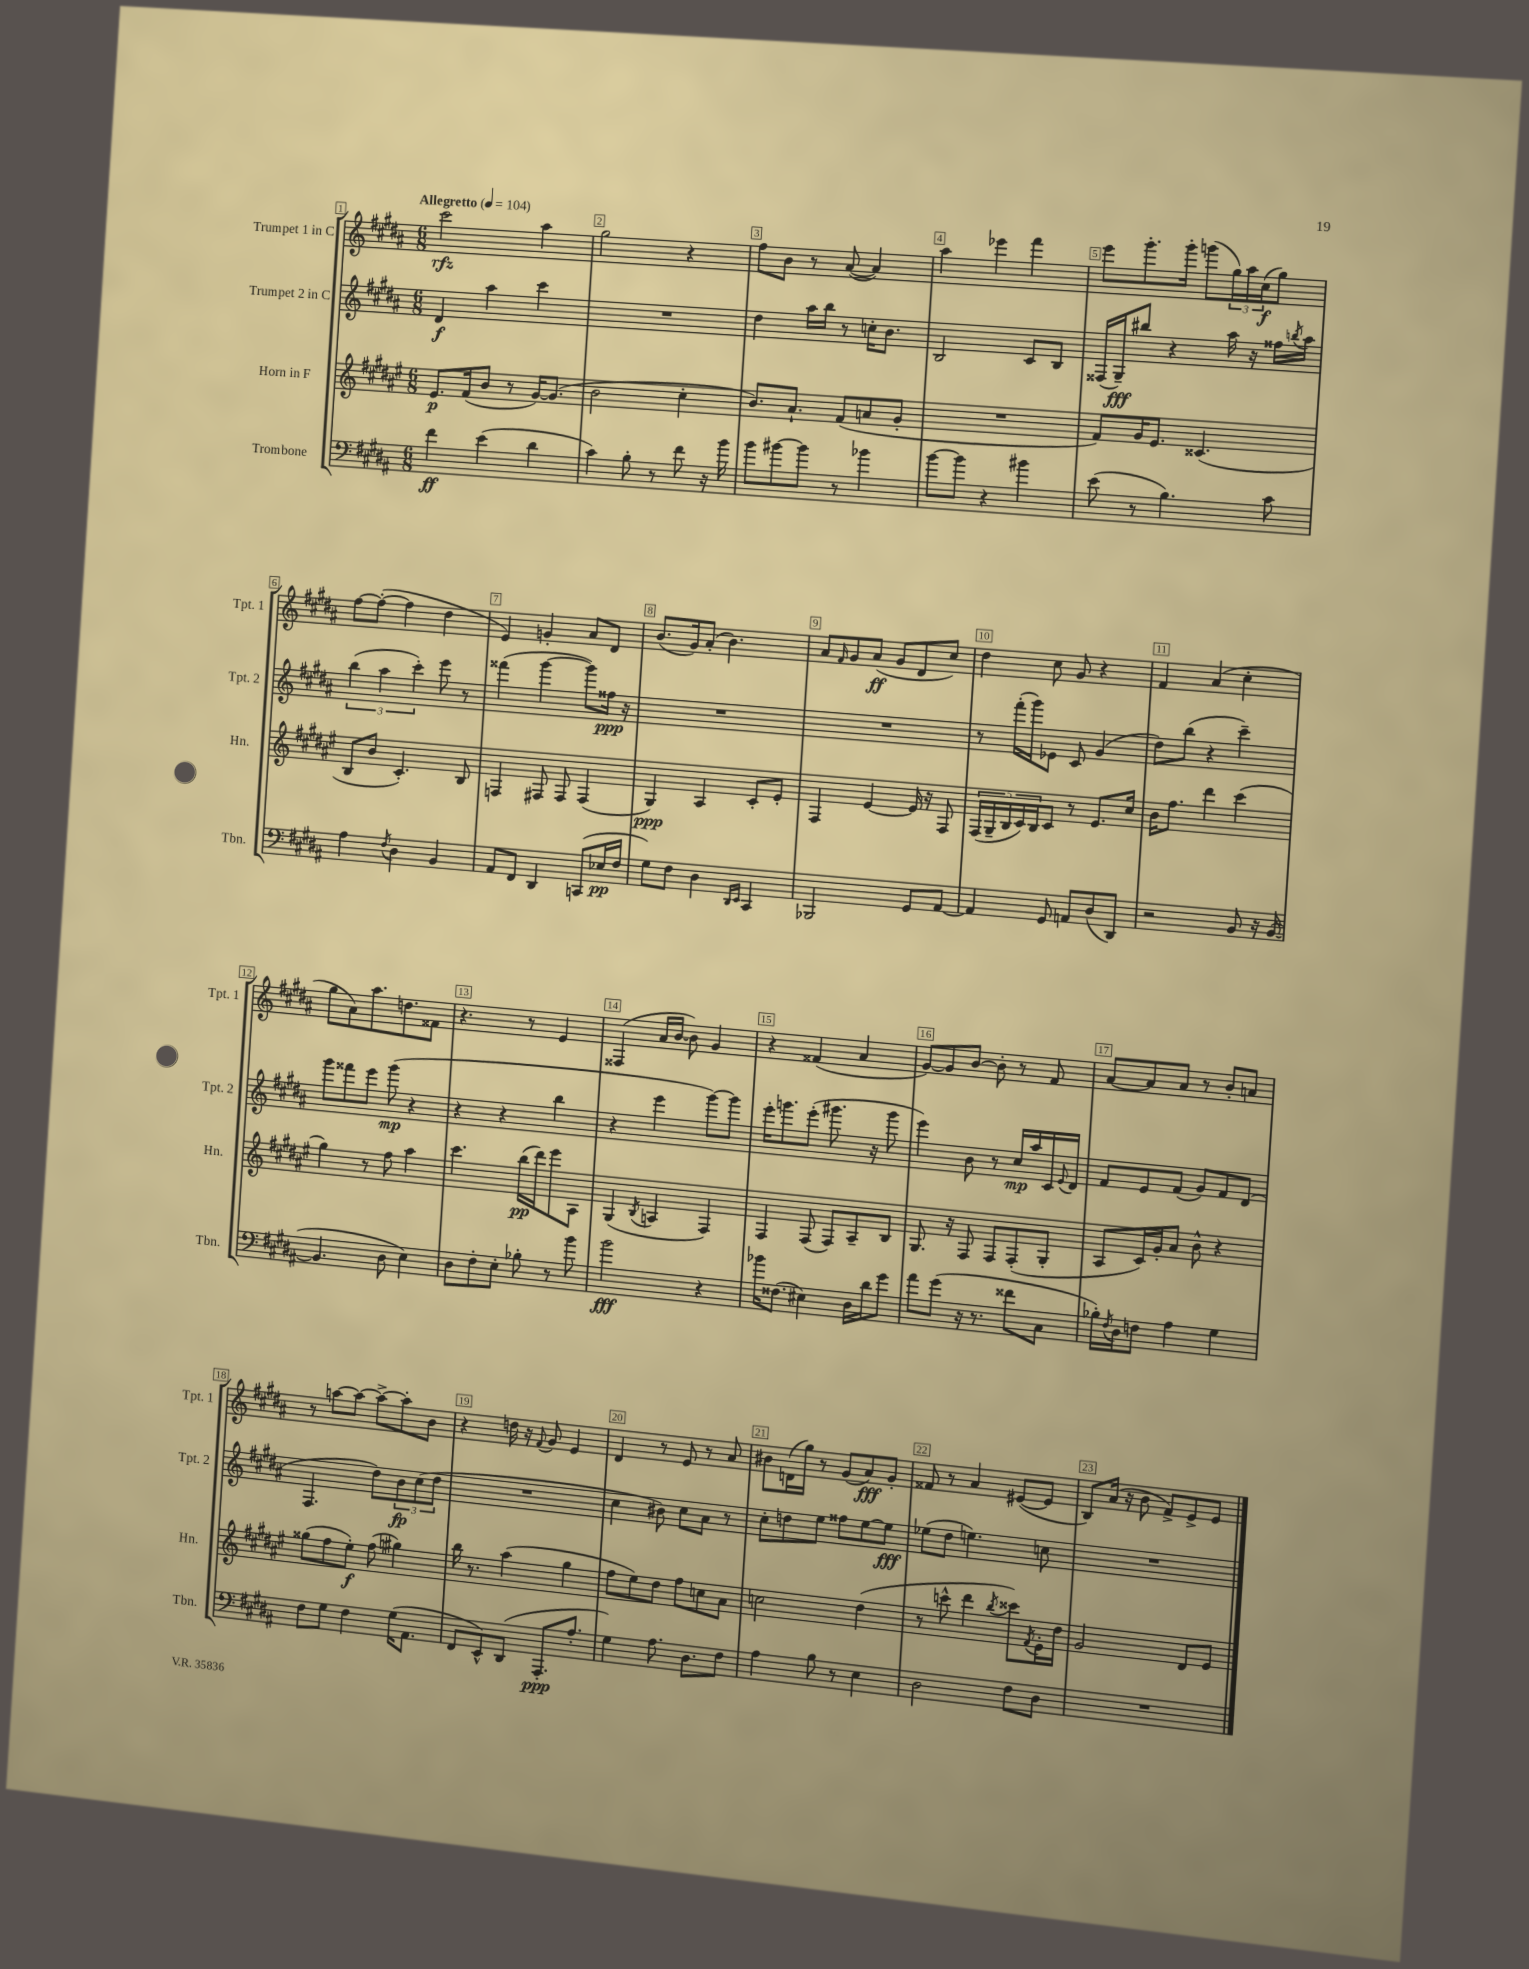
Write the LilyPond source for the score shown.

<<
\new StaffGroup <<
\new Staff = "s0" \with { instrumentName = "Trumpet 1 in C" shortInstrumentName = "Tpt. 1" } {
    \clef treble \key b \major \numericTimeSignature \time 6/8 \tempo "Allegretto" 4 = 104
    cis'''2\rfz ais''4 |
    gis''2 r4 |
    fis''8 b'8 r8 ais'8~( ais'4) |
    ais''4 ees'''4 fis'''4 |
    e'''8 gis'''8.-. gis'''16-. g'''8( \tuplet 3/2 { gis''16) ais''16 cis''16\f( } gis''8) |
    fis''8~ fis''8~-.( fis''4 dis''4 |
    e'4) g'4-. ais'8 dis'8 |
    b'8.( gis'16) ais'8-.( b'4.) |
    ais'8 \grace { fis'16 } gis'8 ais'8\ff( gis'8 dis'8 cis''8) |
    dis''4 cis''8 gis'8 r4 |
    fis'4 ais'4( cis''4-. |
    gis''8 ais'8) ais''8. d''8. fisis'8 |
    r4. r8 e'4 |
    fisis4( ais'16 b'16~ b'8) gis'4 |
    r4 fisis'4( ais'4 |
    gis'8~) gis'8 b'8~ b'8-. r8 fis'8 |
    ais'8~ ais'8 ais'8 r8 b'8-. a'8 |
    r8 a''8~ a''8~ a''8~-> a''8-. b'8 |
    r4 d''16 r16 \appoggiatura { fis'8 } gis'8 e'4 |
    dis'4 r8 e'8 r8 ais'8 |
    bis'8 d'16( gis''16) r8 gis'8( ais'8\fff) gis'8-. |
    fisis'8 r8 ais'4 eis'8~( eis'8 |
    b8) ais'16( r16 b'8 fis'8->) e'8-> e'8 \bar "|." |
}
\new Staff = "s1" \with { instrumentName = "Trumpet 2 in C" shortInstrumentName = "Tpt. 2" } {
    \clef treble \key b \major \numericTimeSignature \time 6/8
    dis'4\f ais''4 cis'''4 |
    R2. |
    dis''4 ais''16 b''16 r8 c''16-. b'8. |
    b2 cis'8 b8 |
    fisis16( gis16--\fff) bis''8 r4 ais''16 r16 fisis''16 \acciaccatura { b''8 } ais''16 |
    \tuplet 3/2 { b''4( ais''4 cis'''4-.) } e'''8 r8 |
    fisis'''4( gis'''4~ gis'''8) fisis''16\ppp r16 |
    R2. |
    R2. |
    r8 fis'''16-.( gis'''16) ees'8 cis'8 gis'4( |
    dis''8) b''8( r4 cis'''4--) |
    gis'''8 fisis'''8 e'''8 gis'''8\mp( r4 |
    r4 r4 b''4 |
    r4 e'''4 gis'''8~) gis'''8 |
    e'''16-. g'''8. e'''8-.( gis'''8. r16 gis'''8 |
    e'''4) b'8 r8 cis''16\mp ais''16 cis'16 \appoggiatura { e'8 } dis'16 |
    fis'8 e'8 fis'8( gis'8) fis'8 dis'8( |
    fis4. dis''8) \tuplet 3/2 { b'8\fp cis''8( dis''8 } |
    R2. |
    cis''4 bis'8) cis''8 ais'8 r8 |
    cis''8-. d''8 e''8 fisis''8 e''8~ e''8\fff |
    ees''8( dis''8 e''4.) c''8 |
    R2. \bar "|." |
}
\new Staff = "s2" \with { instrumentName = "Horn in F" shortInstrumentName = "Hn." } {
    \clef treble \key fis \major \numericTimeSignature \time 6/8
    eis'8.\p fis'16( b'8 r8 gis'16~) gis'8.( |
    b'2 cis''4-. |
    b'8.) ais'8.-! fis'8( a'8 gis'8-. |
    R2. |
    fis'8) gis'16 eis'8. cisis'4.( |
    b8 b'8 cis'4.-.) b8 |
    f4 fis8 fis8 fis4( |
    gis4\ppp) ais4 cis'8-. eis'8-. |
    fis4 eis'4~ eis'16 r16 fis8 |
    \tuplet 5/4 { fis16( gis16-- b16 cis'16) b16 } cis'8 r8 eis'8. cis''16 |
    b'16 fis''8. dis'''4 cis'''4( |
    gis''4) r8 fis''8 ais''4 |
    cis'''4. b''16\pp( dis'''16) eis'''8 ais8 |
    gis4( \acciaccatura { b8 } a4 fis4) |
    fis4 fis8( fis8) ais8-- b8 |
    gis8. r16 fis8 fis8 fis8-.( gis8-. |
    ais8 cis'16) gis'16-. ais'8 b'8-^ r4 |
    gisis''8( fis''8 eis''8-.\f) fis''8( gis''4) |
    b''16 r8. ais''4( gis''4 |
    fis''8 eis''8) dis''8 fis''8 c''8 ais'8 |
    c''2 dis''4( |
    r8 c'''8-^ dis'''4 \acciaccatura { b''8 } cisis'''8) \acciaccatura { fis'8 } eis'16-. dis''16 |
    gis'2 dis'8 eis'8 \bar "|." |
}
\new Staff = "s3" \with { instrumentName = "Trombone" shortInstrumentName = "Tbn." } {
    \clef bass \key b \major \numericTimeSignature \time 6/8
    fis'4\ff e'4( dis'4 |
    cis'4) b8-. r8 fis'8 r16 b'16 |
    b'8 bis'8~ bis'8 r8 bes'4 |
    b'8~ b'8 r4 bis'4 |
    e'8( r8 b4.) cis'8 |
    ais4 \acciaccatura { fis8 } dis4 b,4 |
    ais,8 fis,8 dis,4 c,8( ees16\pp fis16 |
    gis8) fis8 dis4 \grace { dis,16 e,16 } cis,4 |
    bes,,2 gis,8 ais,8~ |
    ais,4 gis,8 a,8 dis8( dis,8) |
    r2 b,8 r16 b,16~( |
    b,4. dis8 e4) |
    dis8 fis8-. e8-. bes8-. r8 b'8 |
    b'2\fff r4 |
    bes'16 fisis8.( eis4) dis16 dis'16 gis'8 |
    ais'8 gis'8( r16 r8. fisis'8 cis8 |
    bes16-.) \acciaccatura { fis8 } dis16 f8 ais4 gis4 |
    fis8 gis8 fis4 gis16( ais,8. |
    fis,8 e,8-^) dis,8( ais,,8.-.\ppp ais8.-. |
    gis4) ais8. dis8. fis8 |
    ais4 b8 r8 e4 |
    dis2 fis8 dis8 |
    R2. \bar "|." |
}
>>
>>
\layout { \context { \Score \override BarNumber.break-visibility = ##(#f #t #t) barNumberVisibility = #all-bar-numbers-visible \override BarNumber.stencil = #(make-stencil-boxer 0.1 0.3 ly:text-interface::print) } }
